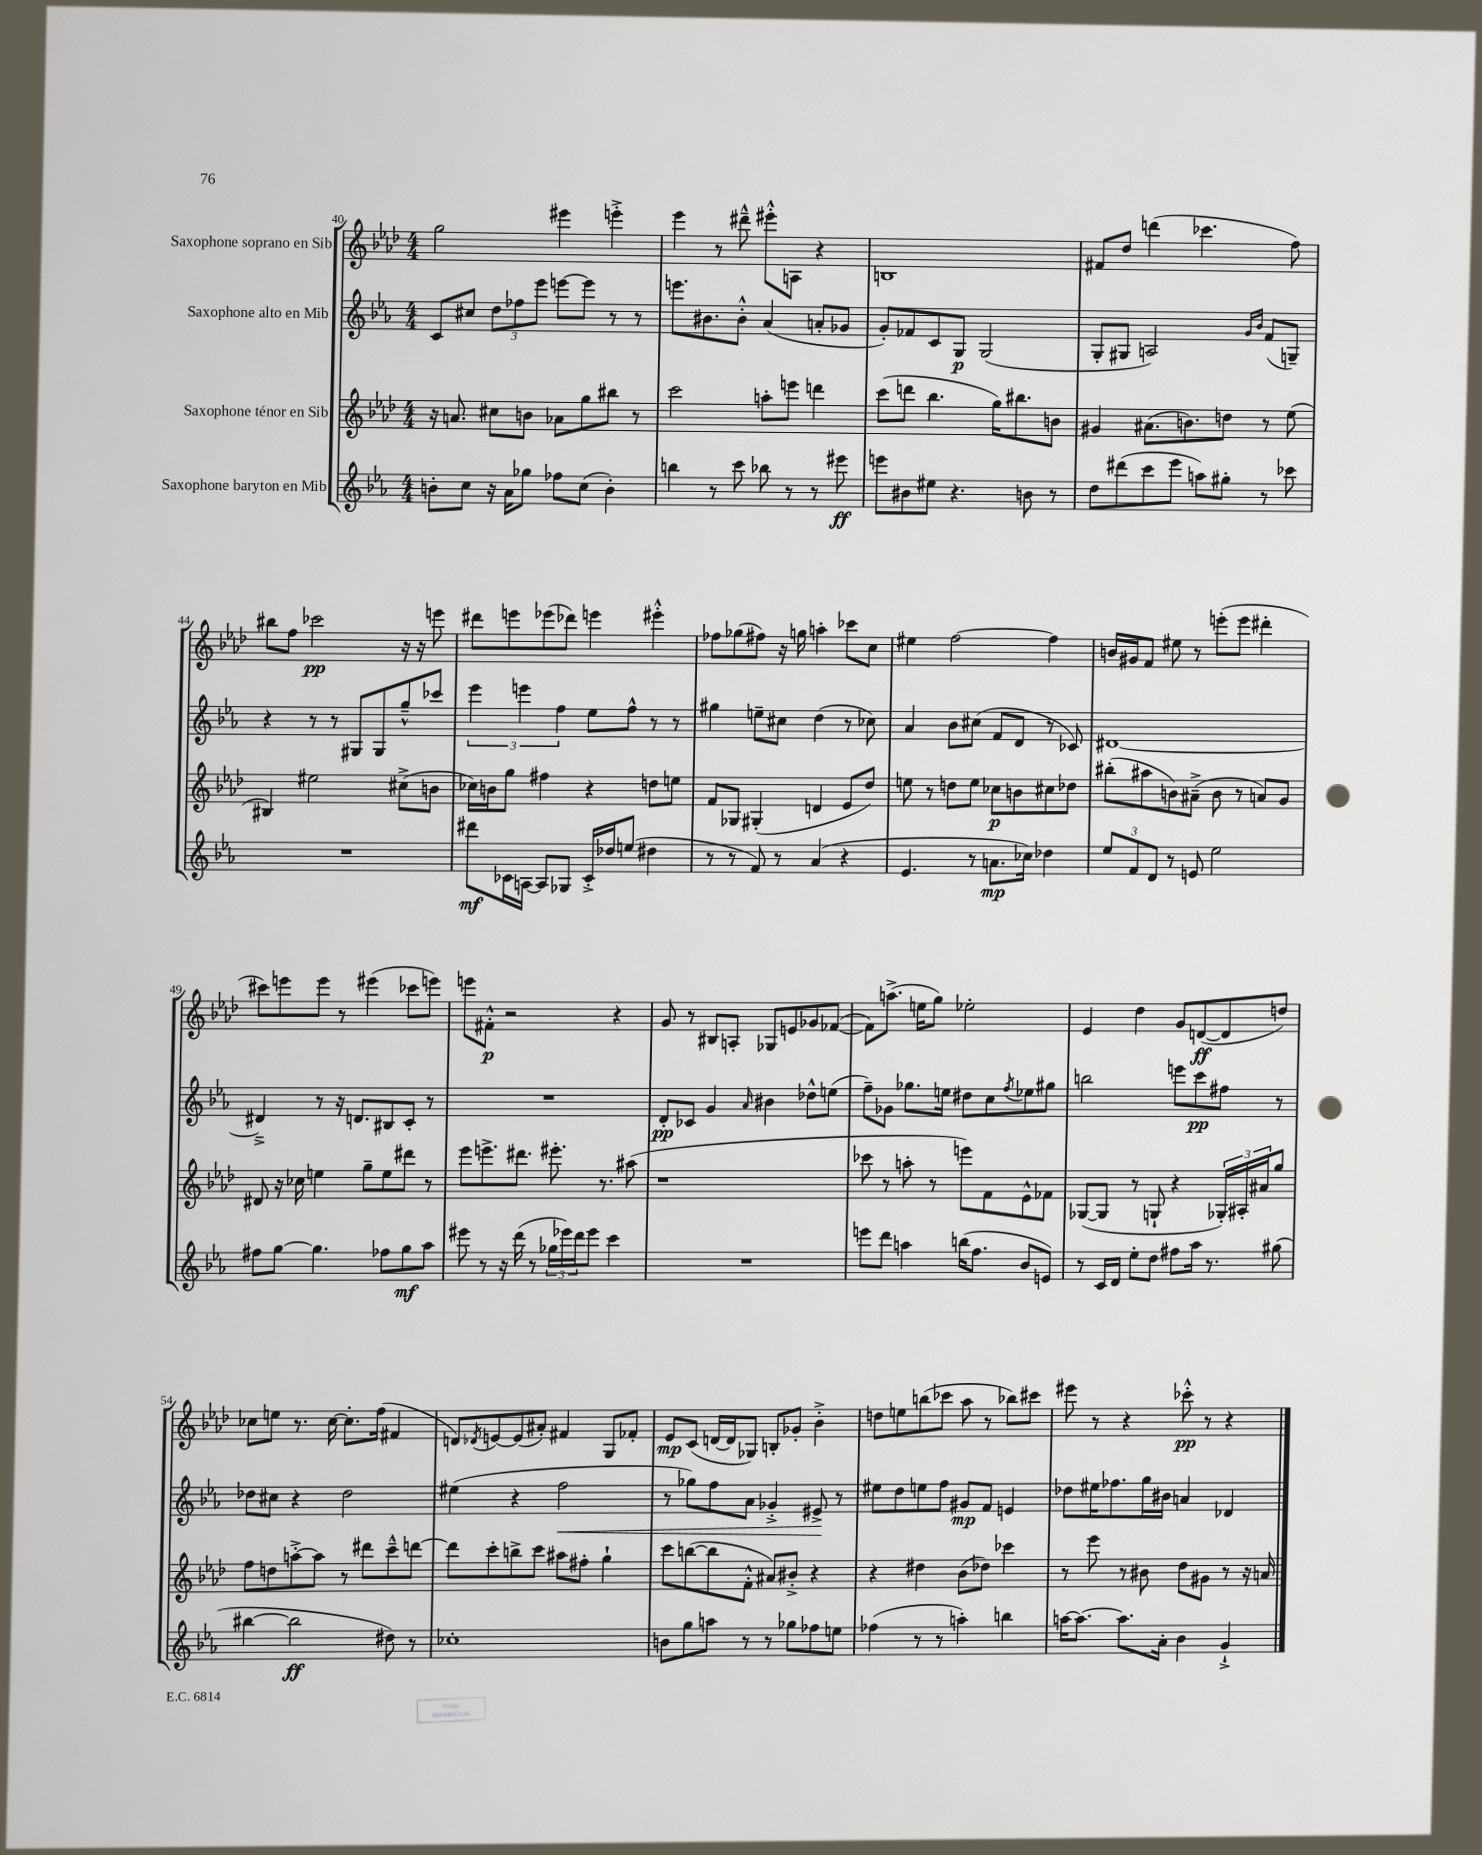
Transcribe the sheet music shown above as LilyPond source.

<<
\new StaffGroup <<
\new Staff = "s0" \with { instrumentName = "Saxophone soprano en Sib" } {
    \clef treble \key aes \major \numericTimeSignature \time 4/4
    g''2 eis'''4 e'''4-.-> |
    ees'''4 r8 dis'''8---^ eis'''8-.-^ a8 r4 |
    b1 |
    fis'8 des''8 d'''4( ces'''4. f''8) |
    bis''8 f''8 ces'''2\pp r16 r16 e'''8 |
    dis'''8 e'''8 ees'''8( des'''8) e'''4 eis'''4-.-^ |
    fes''8 ges''8( fis''8) r16 g''16 a''4-. ces'''8 c''8 |
    eis''4 f''2~ f''4 |
    b'16 gis'16 f'8 eis''8 r8 e'''8-.( e'''8 dis'''4-. |
    cis'''8) e'''8 e'''8 r8 eis'''4( ces'''8 e'''8) |
    e'''8 fis'8-.-^\p r2 r4 |
    g'8 r8 bis8 a8-. ges8 e'8 ges'8 fes'8~( |
    fes'8) a''8.->( e''16 g''8) ees''2-. |
    ees'4 des''4 g'8 d'8~\ff( d'8 d''8) |
    ces''8 e''8 r8. ces''16~ ces''8.-. f''16( fis'4 |
    d'8) \acciaccatura { des'8 } e'8~ e'8( ais'8-.) fis'4 g8 fes'8-. |
    ees'8\mp c'8( d'16~ d'16 ges8) b8-. ges'8-. bes'4-.-> |
    d''8 e''8 b''8( ces'''8 aes''8 r8 bes''8) cis'''8 |
    eis'''8 r8 r4 ces'''8-.-^\pp r8 r4 \bar "|." |
}
\new Staff = "s1" \with { instrumentName = "Saxophone alto en Mib" } {
    \clef treble \key ees \major \numericTimeSignature \time 4/4
    c'8 cis''8 \tuplet 3/2 { d''8 fes''8 ees'''8 } e'''8~ e'''8 r8 r8 |
    e'''8. bis'8. bis'8-.-^ aes'4( a'8-. ges'8 |
    g'8-.) fes'8 c'8 g8\p g2( |
    g8-. gis8 a2) \grace { g'16 bes'16 } f'8( g8--) |
    r4 r8 r8 gis8 gis8 g''8---^ ces'''8 |
    \tuplet 3/2 { ees'''4 e'''4 f''4 } ees''8 f''8-^ r8 r8 |
    gis''4 e''8-- cis''8 d''4( r8 ces''8) |
    aes'4 bes'8 cis''8( f'8 d'8 r8 ces'8) |
    dis'1~ |
    dis'4---> r8 r16 d'8. bis8 c'8-. r8 |
    R1 |
    d'8-.\pp ces'8 g'4 \grace { aes'16 } bis'4 des''8-^ e''8( |
    f''8--) ges'8 ges''8. e''16 dis''8 c''8 \acciaccatura { f''8 } ees''8 gis''8 |
    b''2 e'''8 c'''8\pp fis''8 r8 |
    des''8 cis''8 r4 des''2 |
    eis''4( r4 f''2\< |
    r8 ges''8) f''8 aes'8 ges'4-.-> eis'8->\! r8 |
    eis''8 d''8 e''8 f''8 gis'8\mp f'8 e'4 |
    des''8 eis''16 fes''8. g''16 bis'16 a'4 des'4 \bar "|." |
}
\new Staff = "s2" \with { instrumentName = "Saxophone ténor en Sib" } {
    \clef treble \key aes \major \numericTimeSignature \time 4/4
    r16 a'8. cis''8 b'8 aes'8 g''8 bis''8 r8 |
    c'''2 a''8-. e'''8 d'''4 |
    c'''8( d'''8 bes''4. g''16) bis''8. b'8 |
    gis'4 ais'8.( b'8.) d''8 r8 ees''8( |
    bis4) eis''2 cis''8->( b'8 |
    ces''16) b'16 g''8 fis''4 r4 d''8 e''8 |
    f'8 ges8 gis4-.( d'4 ees'8 des''8) |
    e''8 r8 d''8 e''8 ces''8\p b'8 cis''8 des''8 |
    bis''8-.( ais''8 b'8) ais'8--->( b'8 r8 a'8) g'8 |
    dis'8 r16 ces''16 e''4 g''8-- e''8 dis'''8 r8 |
    ees'''8 e'''8.-> dis'''8. eis'''8.-. r8. ais''8( |
    r1 |
    ces'''8 r8 a''8-. r8 e'''8) f'8 ees'8-^ fes'8 |
    ges8~( ges8 r8 g8-! r4 \tuplet 3/2 { ges16-.) ais16-. ais'16 } g''8 |
    f''8 d''8 a''8~-.-> a''8 r8 dis'''8 c'''8---^ d'''8~ |
    d'''8 c'''8-. b''8-> c'''8 ais''8 fis''8-. g''4-! |
    c'''8 b''8~( b''8 f'8-.-^ ais'8) bis'8-.-> r4 |
    r4 dis''4 bes'8( des''8) ces'''4 |
    r8 ees'''8 r8 bis'8 des''8 gis'8 r8 r16 a'16 \bar "|." |
}
\new Staff = "s3" \with { instrumentName = "Saxophone baryton en Mib" } {
    \clef treble \key ees \major \numericTimeSignature \time 4/4
    b'8-. c''8 r16 aes'16 ges''8 fes''8 c''8( b'4-.) |
    b''4 r8 c'''8 bes''8 r8 r8 eis'''8\ff |
    e'''8 bis'8 eis''8 r4. b'8 r8 |
    d''8 dis'''8( c'''8 ees'''8 a''8) gis''8-. r8 ces'''8 |
    R1 |
    dis'''8\mf ces'16 a16~ a8 ges8 ces'16-.-> des''16 e''8( dis''4 |
    r8 r8 f'8) r8 aes'4( r4 |
    ees'4. r8 a'8.\mp ces''16) des''4 |
    \tuplet 3/2 { ees''8 f'8 d'8 } r8 e'8 ees''2 |
    fis''8 g''8~ g''4. fes''8 g''8\mf aes''8 |
    eis'''8 r8 r16 d'''16( r8 \tuplet 3/2 { ges''16 ees'''16) d'''16 } ees'''8 c'''4 |
    R1 |
    e'''8 d'''8 a''4 b''16( f''8. bes'8 e'8) |
    r8 c'16 d'16 ees''8-. d''8 fis''8 aes''16 r8. gis''8( |
    bis''4~ bis''2\ff dis''8) r8 |
    ces''1-. |
    b'8 g''8 a''8 r8 r8 ges''8 fes''8 e''8 |
    fes''4( r8 r8 a''4-.) b''4 |
    a''16~ a''8.~ a''8. aes'16-. bes'4 g'4-!-> \bar "|." |
}
>>
>>
\layout { \context { \Score currentBarNumber = #40 } }
